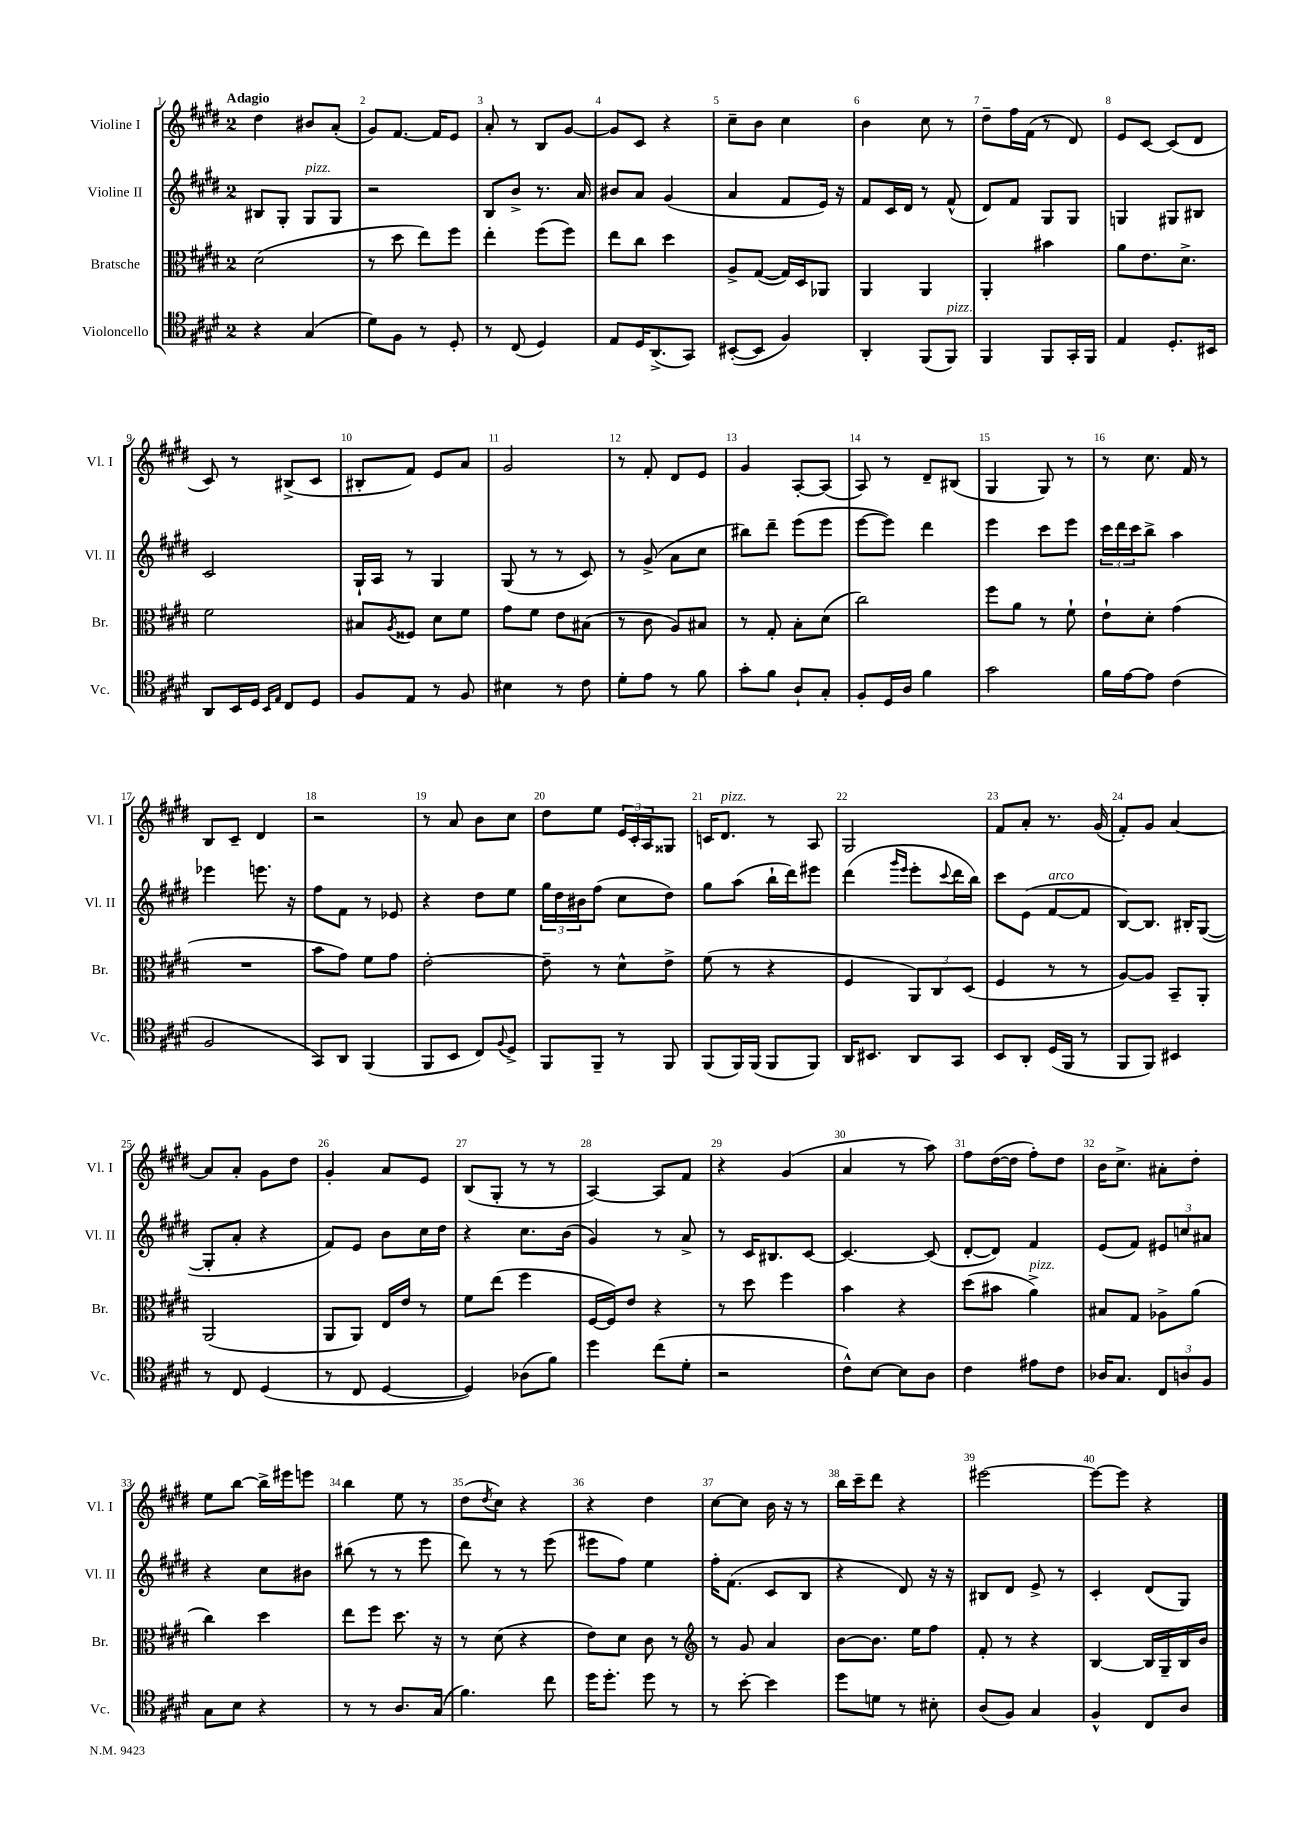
<<
\new StaffGroup <<
\new Staff = "s0" \with { instrumentName = "Violine I" shortInstrumentName = "Vl. I" } {
    \clef treble \key e \major \once \override Staff.TimeSignature.style = #'single-digit \time 2/4 \tempo "Adagio"
    dis''4 bis'8 a'8-.( |
    gis'8) fis'8.~ fis'16 e'8 |
    a'8-. r8 b8 gis'8~ |
    gis'8 cis'8 r4 |
    cis''8-- b'8 cis''4 |
    b'4 cis''8 r8 |
    dis''8-- fis''16 fis'16( r8 dis'8) |
    e'8 cis'8~ cis'8( dis'8 |
    cis'8) r8 bis8->( cis'8 |
    bis8-. fis'8) e'8 a'8 |
    gis'2 |
    r8 fis'8-. dis'8 e'8 |
    gis'4 a8~-. a8( |
    a8) r8 dis'8-- bis8( |
    gis4 gis8) r8 |
    r8 cis''8. fis'16 r8 |
    b8 cis'8-- dis'4 |
    r2 |
    r8 a'8 b'8 cis''8 |
    dis''8 e''8 \tuplet 3/2 { e'16 cis'16-. a16 } gisis8 |
    c'16 dis'8.^\markup { \italic "pizz." } r8 a8 |
    gis2 |
    fis'8 a'8-. r8. gis'16( |
    fis'8-.) gis'8 a'4~ |
    a'8 a'8-. gis'8 dis''8 |
    gis'4-. a'8 e'8 |
    b8( gis8-. r8 r8 |
    a4~) a8 fis'8 |
    r4 gis'4( |
    a'4 r8 a''8) |
    fis''8 dis''16~( dis''16 fis''8-.) dis''8 |
    b'16 cis''8.-> ais'8-. dis''8-. |
    e''8 b''8~ b''16-> eis'''16 e'''8 |
    b''4 e''8 r8 |
    dis''8( \acciaccatura { dis''8 } cis''8) r4 |
    r4 dis''4 |
    cis''8~ cis''8 b'16 r16 r8 |
    b''16 cis'''16-- dis'''8 r4 |
    eis'''2~ |
    eis'''8~ eis'''8 r4 \bar "|." |
}
\new Staff = "s1" \with { instrumentName = "Violine II" shortInstrumentName = "Vl. II" } {
    \clef treble \key e \major \once \override Staff.TimeSignature.style = #'single-digit \time 2/4
    bis8 gis8-. gis8^\markup { \italic "pizz." } gis8 |
    r2 |
    b8 b'8-> r8. a'16 |
    bis'8 a'8 gis'4( |
    a'4 fis'8 e'16) r16 |
    fis'8 cis'16 dis'16 r8 fis'8-^( |
    dis'8) fis'8 gis8 gis8 |
    g4 gis8 bis8 |
    cis'2 |
    gis16-! a16 r8 gis4 |
    gis8( r8 r8 cis'8) |
    r8 gis'8->( a'8 cis''8 |
    bis''8) dis'''8-- e'''8( e'''8 |
    e'''8~ e'''8) dis'''4 |
    e'''4 cis'''8 e'''8 |
    \tuplet 3/2 { cis'''16 dis'''16 cis'''16 } b''8-> a''4 |
    ees'''4 e'''8. r16 |
    fis''8 fis'8 r8 ees'8 |
    r4 dis''8 e''8 |
    \tuplet 3/2 { gis''16 dis''16 bis'16 } fis''8( cis''8 dis''8) |
    gis''8 a''8( b''16-! dis'''16) eis'''8 |
    dis'''4( \grace { gis'''16 e'''16 } e'''8-. \appoggiatura { cis'''8 } dis'''16 b''16) |
    cis'''8 e'8( fis'8~^\markup { \italic "arco" } fis'8 |
    b8~) b8. bis16-. gis8~( |
    gis8-. a'8-. r4 |
    fis'8) e'8 b'8 cis''16 dis''16 |
    r4 cis''8. b'16( |
    gis'4) r8 a'8-> |
    r8 cis'16 bis8. cis'8~ |
    cis'4.~ cis'8( |
    dis'8~-. dis'8) fis'4 |
    e'8( fis'8) \tuplet 3/2 { eis'8 c''8 ais'8 } |
    r4 cis''8 bis'8 |
    bis''8( r8 r8 e'''8 |
    dis'''8) r8 r8 e'''8( |
    eis'''8 fis''8) e''4 |
    fis''16-. fis'8.( cis'8 b8 |
    r4 dis'8) r16 r16 |
    bis8 dis'8 e'8-> r8 |
    cis'4-. dis'8( gis8) \bar "|." |
}
\new Staff = "s2" \with { instrumentName = "Bratsche" shortInstrumentName = "Br." } {
    \clef alto \key e \major \once \override Staff.TimeSignature.style = #'single-digit \time 2/4
    dis'2( |
    r8 dis''8 e''8) fis''8 |
    e''4-. fis''8( fis''8) |
    e''8 cis''8 dis''4 |
    a8-> gis8~( gis16) dis16 aes,8 |
    a,4 a,4 |
    a,4-. bis'4 |
    a'8 e'8. dis'8.-> |
    fis'2 |
    bis8 \acciaccatura { a8 } fisis8 dis'8 fis'8 |
    gis'8 fis'8 e'8 bis8( |
    r8 cis'8 a8) bis8 |
    r8 gis8-. b8-. dis'8( |
    cis''2) |
    fis''8 a'8 r8 fis'8-! |
    e'8-! dis'8-. gis'4( |
    R2 |
    b'8 gis'8) fis'8 gis'8 |
    e'2~-. |
    e'8-- r8 dis'8-^ e'8-> |
    fis'8( r8 r4 |
    fis4 \tuplet 3/2 { a,8) cis8 dis8( } |
    fis4 r8 r8 |
    a8~) a8 b,8-- a,8-. |
    a,2( |
    a,8 a,8) e16 e'16 r8 |
    fis'8 e''8( fis''4 |
    fis16~ fis16) e'8 r4 |
    r8 dis''8 fis''4 |
    b'4 r4 |
    dis''8( bis'8 a'4->^\markup { \italic "pizz." }) |
    bis8 gis8 aes8-> a'8( |
    cis''4) dis''4 |
    e''8 fis''8 dis''8. r16 |
    r8 dis'8( r4 |
    e'8) dis'8 cis'8 r8 |
    \clef treble r8 gis'8 a'4 |
    b'8~ b'8. e''16 fis''8 |
    fis'8-. r8 r4 |
    b4~ b16 gis16-- b16 b'16 \bar "|." |
}
\new Staff = "s3" \with { instrumentName = "Violoncello" shortInstrumentName = "Vc." } {
    \clef tenor \key e \major \once \override Staff.TimeSignature.style = #'single-digit \time 2/4
    r4 gis4( |
    dis'8) fis8 r8 dis8-. |
    r8 cis8( dis4) |
    e8 dis16 a,8.->( gis,8) |
    bis,8~-.( bis,8 fis4) |
    a,4-. fis,8( fis,8^\markup { \italic "pizz." }) |
    fis,4 fis,8 gis,16-. fis,16 |
    e4 dis8.-. bis,16 |
    a,8 b,16 dis16 \grace { b,16 e16 } cis8 dis8 |
    fis8 e8 r8 fis8 |
    bis4 r8 cis'8 |
    dis'8-. e'8 r8 fis'8 |
    gis'8-. fis'8 a8-! gis8-. |
    fis8-. dis16 a16 fis'4 |
    gis'2 |
    fis'16 e'16~ e'8 cis'4( |
    fis2 |
    gis,8) a,8 fis,4( |
    fis,8 b,8 cis8) \appoggiatura { fis8 } dis8-> |
    fis,8 fis,8-- r8 fis,8 |
    fis,8( fis,16) fis,16( fis,8 fis,8) |
    a,16 bis,8. a,8 gis,8 |
    b,8 a,8-. dis16( fis,16 r8 |
    fis,8 fis,8) bis,4 |
    r8 cis8 dis4( |
    r8 cis8 dis4~ |
    dis4) aes8( fis'8) |
    dis''4 cis''8( dis'8-. |
    r2 |
    cis'8-^) b8~ b8 a8 |
    cis'4 eis'8 cis'8 |
    aes16 gis8. \tuplet 3/2 { cis8 a8 fis8 } |
    gis8 b8 r4 |
    r8 r8 a8. gis16( |
    fis'4.) cis''8 |
    dis''16 dis''8.-. dis''8 r8 |
    r8 b'8~-. b'4 |
    dis''8 d'8 r8 bis8-. |
    a8( fis8) gis4 |
    fis4-^ cis8 a8 \bar "|." |
}
>>
>>
\layout { \context { \Score \override BarNumber.break-visibility = ##(#f #t #t) barNumberVisibility = #all-bar-numbers-visible } }
